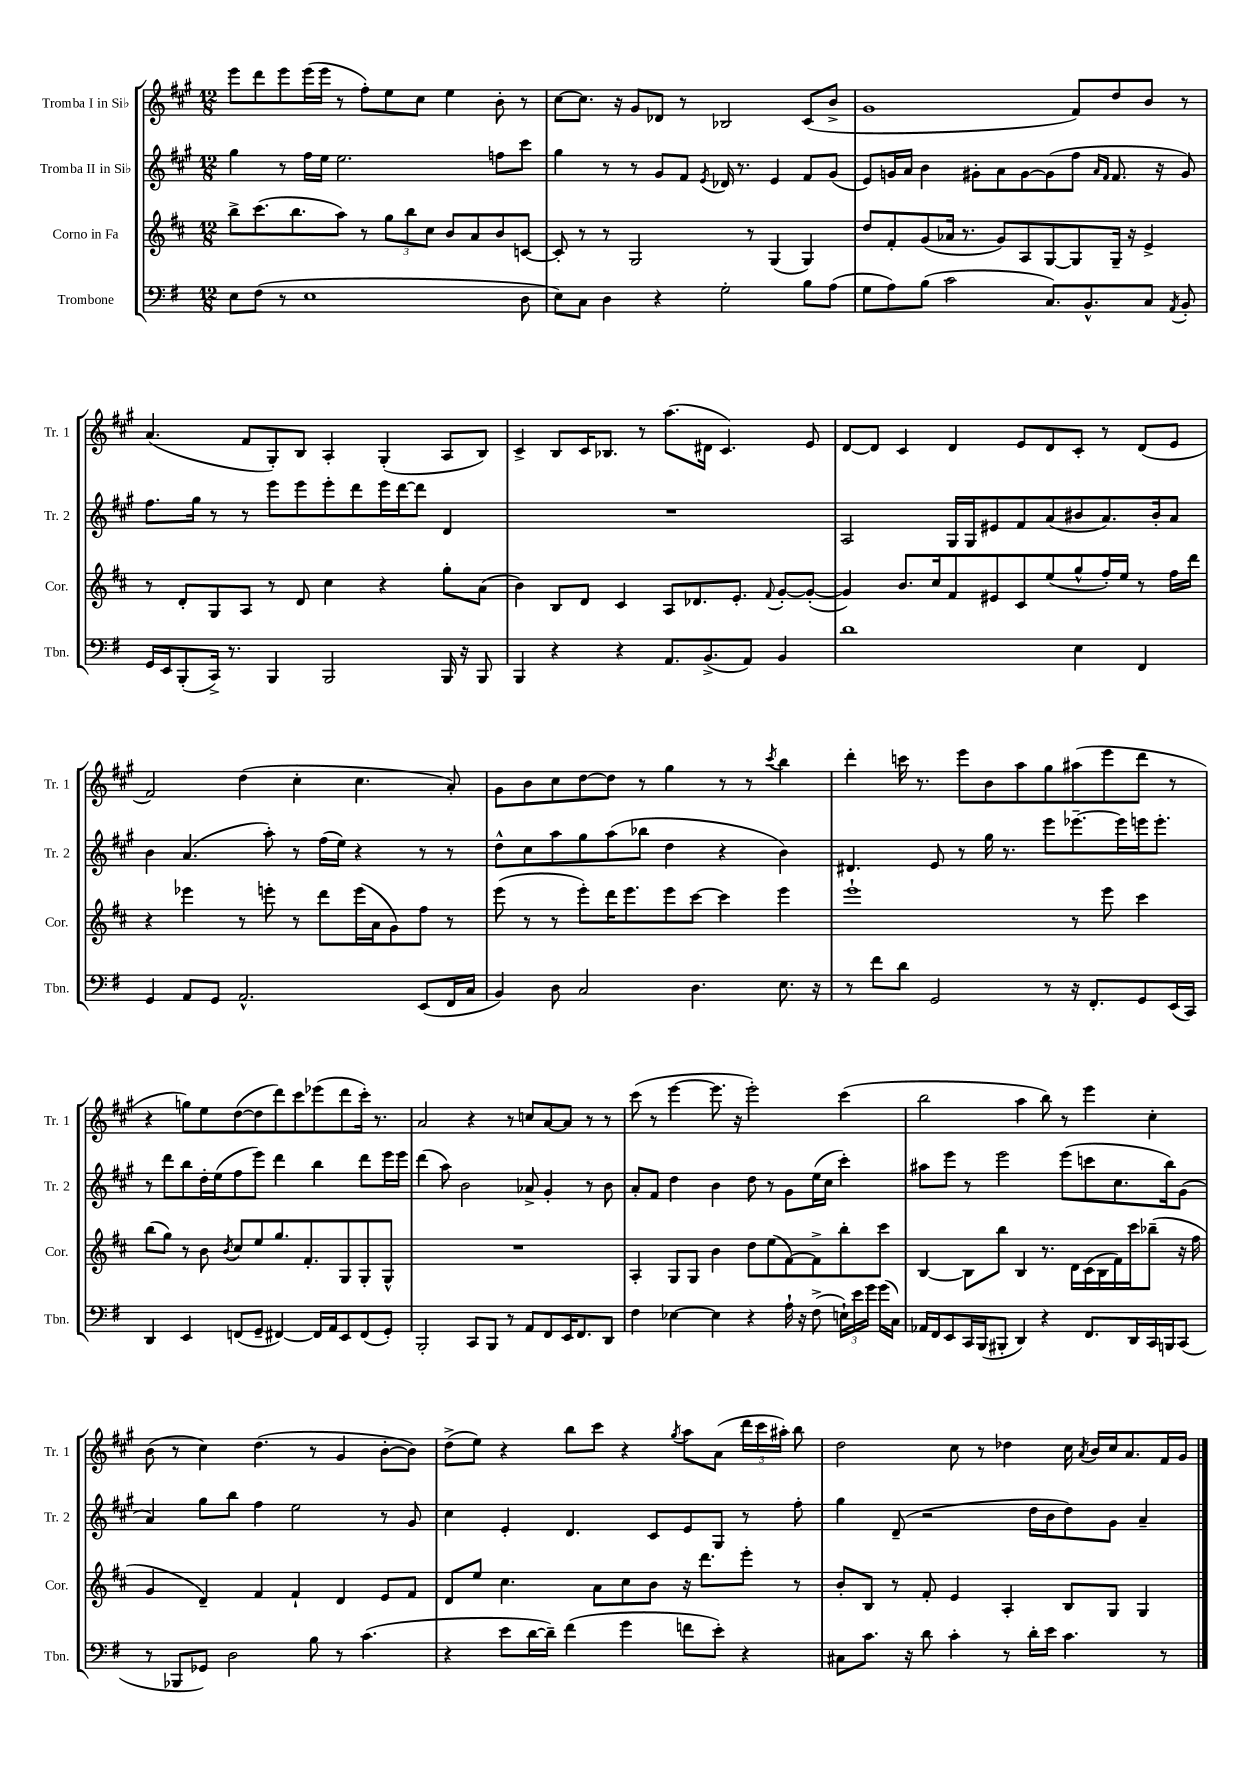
<<
\new StaffGroup <<
\new Staff = "s0" \with { instrumentName = "Tromba I in Sib" shortInstrumentName = "Tr. 1" } {
    \clef treble \key a \major \numericTimeSignature \time 12/8
    \autoBeamOff e'''8[ d'''8 e'''8 e'''16( e'''16] r8 fis''8[-.) e''8 cis''8] e''4 b'8-. r8 |
    cis''8[~ cis''8.] r16 gis'8[ des'8] r8 bes2 cis'8[( b'8]-> |
    gis'1 fis'8[) d''8 b'8] r8 |
    a'4.( fis'8[ gis8-.) b8] a4-. gis4-.( a8[ b8]) |
    cis'4-> b8[ cis'16 bes8.] r8 a''8.[( dis'16] cis'4.) e'8 |
    d'8[~ d'8] cis'4 d'4 e'8[ d'8 cis'8]-. r8 d'8[( e'8] |
    fis'2) d''4( cis''4-. cis''4. a'8-.) |
    gis'8[ b'8 cis''8 d''8~ d''8] r8 gis''4 r8 r8 \acciaccatura { cis'''8 } b''4 |
    d'''4-. c'''16 r8. e'''8[ b'8 a''8 gis''8 ais''8( e'''8 d'''8] r8 |
    r4 g''8[) e''8 d''8~( d''8 d'''8) cis'''8 ees'''8( d'''8 cis'''16]-.) r8. |
    a'2 r4 r8 c''8[ a'8~ a'8] r8 r8 |
    cis'''8( r8 e'''4~ e'''8. r16 e'''2-.) cis'''4( |
    b''2 a''4 b''8) r8 e'''4 cis''4-. |
    b'8( r8 cis''4) d''4.( r8 gis'4 b'8[~-. b'8]) |
    d''8[->( e''8]) r4 b''8[ cis'''8] r4 \acciaccatura { gis''8 } a''8[ a'8]( \tuplet 3/2 { d'''16[ cis'''16 ais''16]-.) } b''8 |
    d''2 cis''8 r8 des''4 cis''16 \acciaccatura { a'8 } b'16[ cis''16 a'8. fis'16 gis'16] \bar "|." |
}
\new Staff = "s1" \with { instrumentName = "Tromba II in Sib" shortInstrumentName = "Tr. 2" } {
    \clef treble \key a \major \numericTimeSignature \time 12/8
    \autoBeamOff gis''4 r8 fis''16[ e''16] e''2. f''8[ cis'''8] |
    gis''4 r8 r8 gis'8[ fis'8] \acciaccatura { e'8 } des'16 r8. e'4 fis'8[ gis'8]( |
    e'8[) g'16 a'16] b'4 gis'8[-. a'8 gis'8~ gis'8( fis''8] \grace { a'16[ fis'16] } fis'8. r16 gis'8) |
    fis''8.[ gis''16] r8 r8 e'''8[ e'''8 e'''8-. d'''8 e'''16 d'''16~ d'''8] d'4 |
    R1. |
    a2 gis16[ gis16 eis'8 fis'8 a'8( bis'8 a'8.) bis'16-. a'8] |
    b'4 a'4.( a''8-.) r8 fis''16[( e''16]) r4 r8 r8 |
    d''8[-^ cis''8 a''8 gis''8 a''8( bes''8] d''4 r4 b'4) |
    dis'4. e'8 r8 gis''16 r8. e'''8[ ees'''8.~-- ees'''16 e'''16 e'''8.]-. |
    r8 d'''8[ b''8 d''16-. e''16( fis''8 e'''8]) d'''4 b''4 d'''8[ e'''16 e'''16] |
    d'''4( a''8) b'2 aes'8-> gis'4-. r8 b'8 |
    a'8[-. fis'8] d''4 b'4 d''8 r8 gis'8[ e''16( cis''16] cis'''4-.) |
    ais''8[ e'''8] r8 e'''2 e'''8[( c'''8 cis''8. b''16) gis'8]( |
    a'4) gis''8[ b''8] fis''4 e''2 r8 gis'8 |
    cis''4 e'4-. d'4. cis'8[ e'8 gis8] r8 fis''8-. |
    gis''4 d'8--( r2 d''16[ b'16 d''8) gis'8] a'4-- \bar "|." |
}
\new Staff = "s2" \with { instrumentName = "Corno in Fa" shortInstrumentName = "Cor." } {
    \clef treble \key d \major \numericTimeSignature \time 12/8
    \autoBeamOff b''8[-> cis'''8.( b''8. a''8]) r8 \tuplet 3/2 { g''8[ b''8 cis''8] } b'8[ a'8 b'8 c'8]~ |
    c'8-. r8 r8 g2 r8 g4( g4) |
    d''8[ fis'8-. g'8( aes'16] r8. g'8[) a8 g8~ g8 g16]-- r16 e'4-> |
    r8 d'8[-. g8 a8] r8 d'8 cis''4 r4 g''8[-. a'8]( |
    b'4) b8[ d'8] cis'4 a8[ des'8. e'8.]-. \appoggiatura { fis'8 } g'8[~-. g'8]~-.( |
    g'4) b'8.[ cis''16 fis'8 eis'8 cis'8 e''8( g''8-^ fis''16-.) e''16] r8 fis''16[ d'''16] |
    r4 ees'''4 r8 e'''8-. r8 d'''8[ e'''16( a'16 g'8) fis''8] r8 |
    e'''8( r8 r8 e'''8[-.) d'''16 e'''8. e'''8 cis'''8]~ cis'''4 e'''4 |
    e'''1-! r8 e'''8 cis'''4 |
    b''8[( g''8]) r8 b'8 \acciaccatura { b'8 } cis''8[ e''8 g''8. fis'8.-. g8 g8-. g8]-^ |
    R1. |
    a4-. g8[ g8] b'4 d''8[ e''8( fis'8~) fis'8-> b''8-. cis'''8] |
    b4~ b8[ b''8] b4 r8. d'16[ cis'16( b16 fis'16) cis'''16 bes''8]--( r16 fis''16 |
    g'4 d'4--) fis'4 fis'4-! d'4 e'8[ fis'8] |
    d'8[ e''8] cis''4. a'8[ cis''8 b'8] r16 d'''8.[ e'''8]-. r8 |
    b'8[-. b8] r8 fis'8-. e'4 a4-. b8[ g8] g4 \bar "|." |
}
\new Staff = "s3" \with { instrumentName = "Trombone" shortInstrumentName = "Tbn." } {
    \clef bass \key g \major \numericTimeSignature \time 12/8
    \autoBeamOff e8[ fis8]( r8 e1 d8 |
    e8[) c8] d4 r4 g2-. b8[ a8]( |
    g8[ a8) b8]( c'2 c8.[) b,8.-^ c8] \acciaccatura { a,8 } b,8-. |
    g,16[ e,16 b,,8-.( c,16]->) r8. b,,4 b,,2 b,,16 r16 b,,8 |
    b,,4 r4 r4 a,8.[ b,8.->( a,8]) b,4 |
    d'1 e4 fis,4 |
    g,4 a,8[ g,8] a,2.-^ e,8[( fis,16 c16] |
    b,4) d8 c2 d4. e8. r16 |
    r8 fis'8[ d'8] g,2 r8 r16 fis,8.[-. g,8 e,16( c,16]) |
    d,4 e,4 f,8[( g,8]-- fis,4~) fis,16[ a,16 e,8 fis,8( g,8]-.) |
    b,,2-. c,8[ b,,8] r8 a,8[ fis,8 e,16 fis,8. d,8] |
    fis4 ees4~ ees4 r4 a16-! r16 fis8->( \tuplet 3/2 { e16[-!) e'16 g'16] } g'16[( c16]) |
    aes,16[ fis,16 e,8 c,16 b,,16( bis,,8]-. d,4) r4 fis,8.[ d,16 c,16 b,,16 c,8]( |
    r8 bes,,8[ ges,8]) d2 b8 r8 c'4.( |
    r4 e'8[ d'16~ d'16]--) fis'4( g'4 f'8[ e'8]-.) r4 |
    cis8[ c'8.] r16 d'8 c'4-. r8 d'16[-. e'16] c'4. r8 \bar "|." |
}
>>
>>
\layout { \context { \Score \remove "Bar_number_engraver" } }
